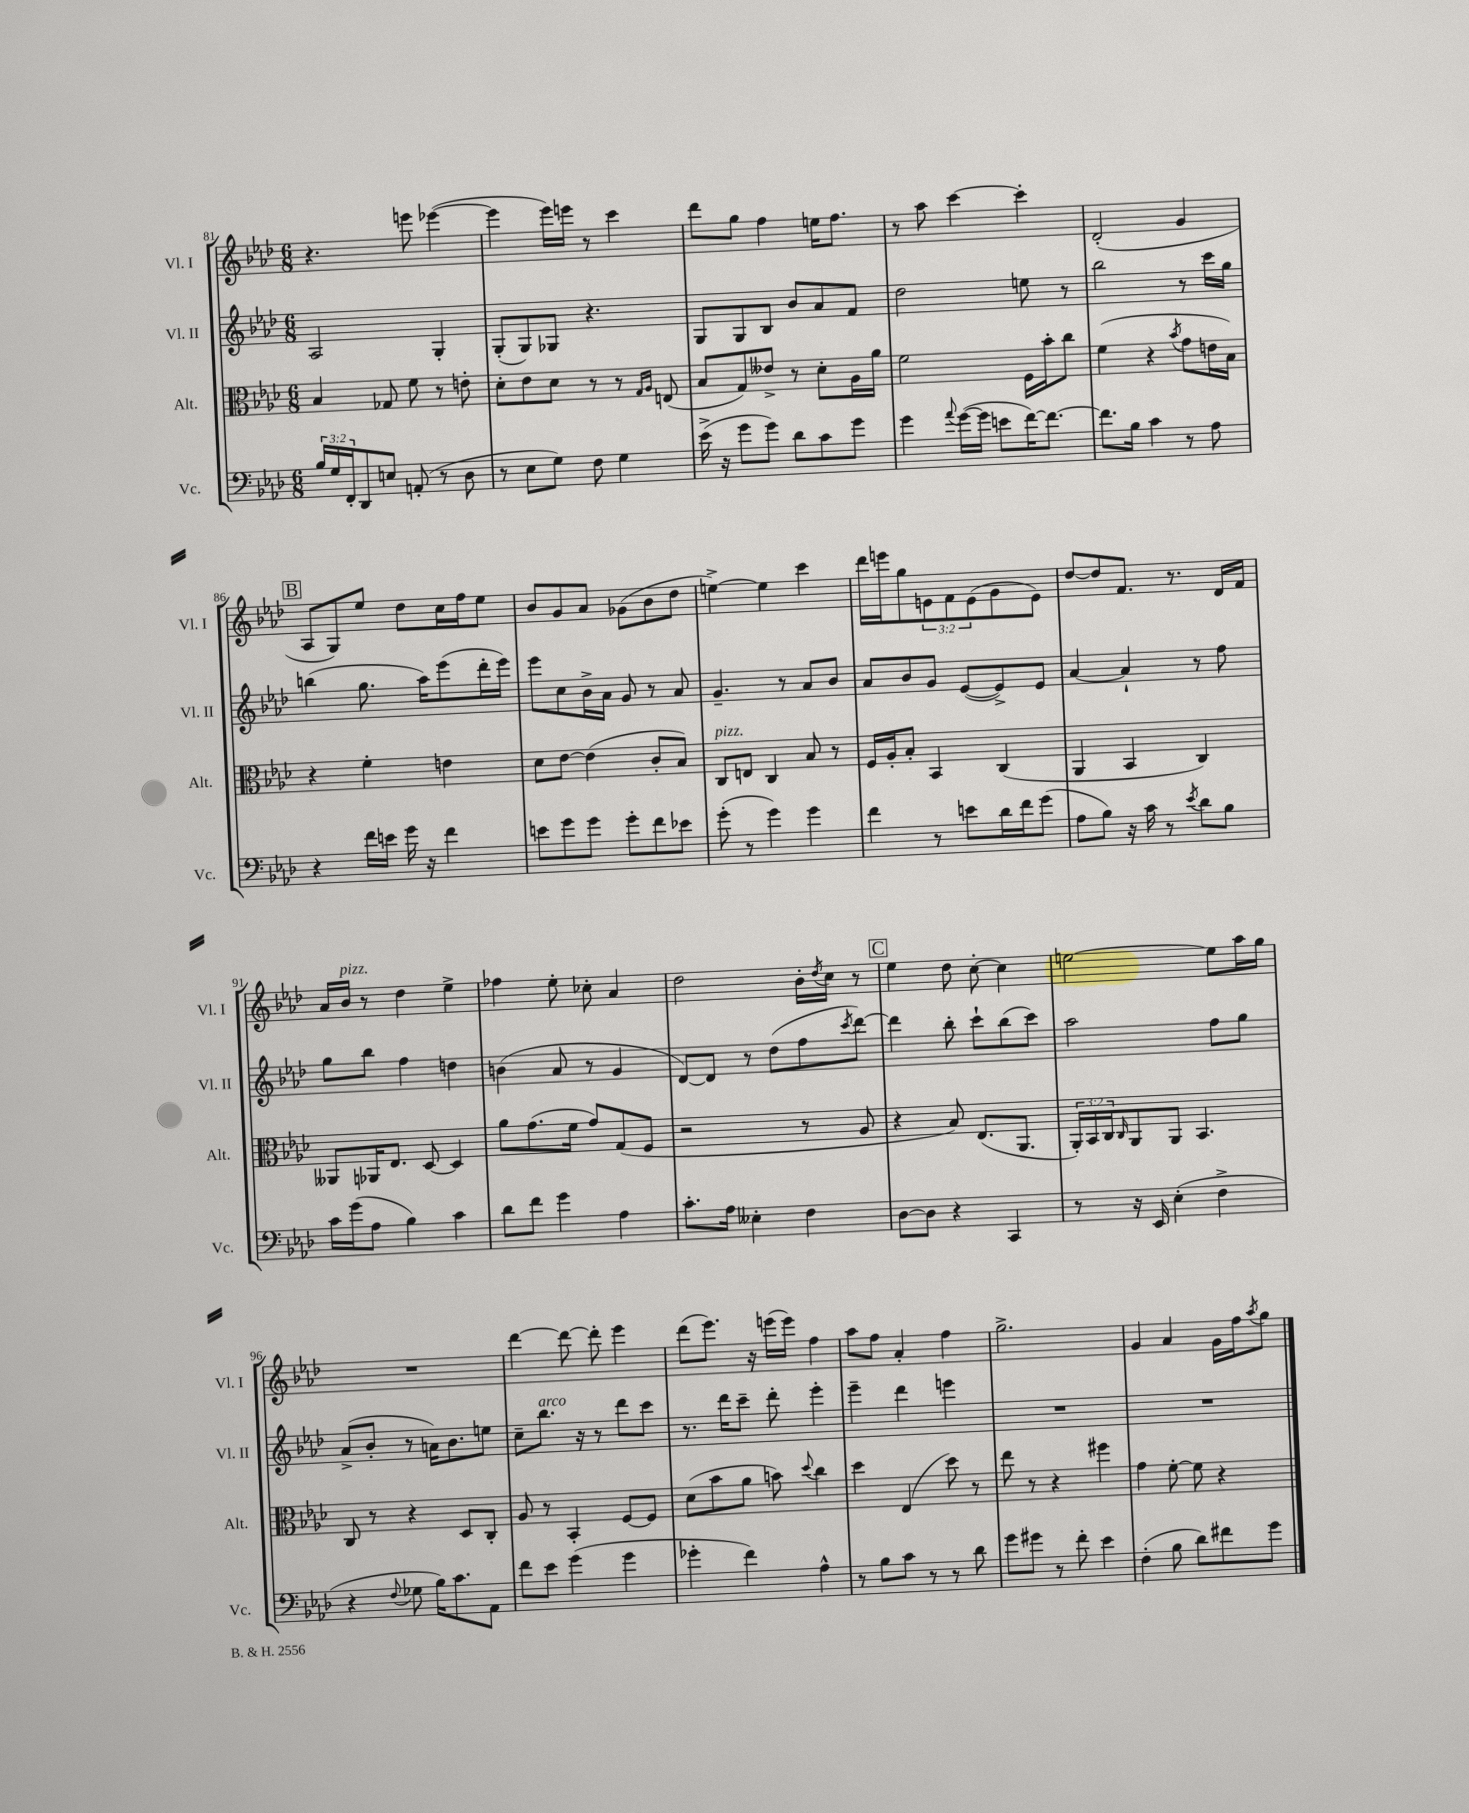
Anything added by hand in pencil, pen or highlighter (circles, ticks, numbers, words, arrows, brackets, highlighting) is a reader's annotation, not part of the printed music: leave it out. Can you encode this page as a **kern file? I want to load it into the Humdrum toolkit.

**kern	**kern	**kern	**kern
*staff4	*staff3	*staff2	*staff1
*clefF4	*clefC3	*clefG2	*clefG2
*k[b-e-a-d-]	*k[b-e-a-d-]	*k[b-e-a-d-]	*k[b-e-a-d-]
*M6/8	*M6/8	*M6/8	*M6/8
24B-/LL	4B-/	2A-/	4.r
24G/	.	.	.
24FF'/J	.	.	.
8DD-/	.	.	.
8E/J	8G-/	.	.
(8AA'/	8f\	.	8eee\
8r	8r	4G'/	([4eee-\
8D-\	8e'\	.	.
=	=	=	=
8r	8d-'\L	(8G'/L	4eee-\]
8E-\L	8e-\	8G/)	.
8G\J)	8d-\J	8G-/J	16eee-\LL)
.	.	.	16eee\JJ
8F\	8r	4.r	8r
4G\	8r	.	4ccc\
.	16qqG/LL	.	.
.	16qqA-/JJ	.	.
.	(8E/	.	.
=	=	=	=
(16e-^\	8B-/L	8G/L	8ddd-\L
16r	.	.	.
8g\L	8G/)	8G/	8gg\J
8g\J)	8e--^/J	8B-/J	4ff\
8d-\L	8r	8b-/L	.
8c\	8d-'\L	8a-/	16ee\LK
.	.	.	8.ff\J
8g\J	16A-\L	8f/J	.
.	16a-\JJ	.	.
=	=	=	=
4g\	2f\	2dd-\	8r
.	.	.	8aa-\
8qqa-/	.	.	.
([16g\LL	.	.	[4ccc\
16g\]JJ	.	.	.
8e\L	.	.	.
[16f\K)	16F\LL	8ee\	4ccc'\]
8.f\_J	16b-'\J	.	.
.	8cc\J	8r	.
=	=	=	=
8.f\]L	(4f\	2bb-\	(2d-'/
16B-\Jk	.	.	.
4c\	4r	.	.
.	8qb-/	.	.
8r	8g\L	8r	4g/
8A-\	16e\L	16ccc\LL	.
.	16B-\JJ)	16gg\JJ	.
=	=	=	=
4r	4r	(4bb\	8A-/L
.	.	.	8G/)
16f\LL	4f'\	8.gg\	8ee-/J
16e\JJ	.	.	.
16g\	.	.	8dd-\L
16r	.	16aa-\LK)	.
4f\	4e\	(8eee-\	16cc\L
.	.	.	16ff\J
.	.	16ddd-'\L	8ee-\J
.	.	16eee-\JJ)	.
=	=	=	=
8e\L	8d-\L	8eee-\L	8b-/L
8g\	[8e-\J	8cc\	8g/
8g\J	(4e-\]	16b-^\L	8a-/J
.	.	16a-\JJ	.
8g'\L	.	8g/	(8g-\L
8f\	8c'/L	8r	8b-\
8e-\J	8B-/J)	8a-/	8dd-\J
=	=	=	=
(8g'\	8C/L	4.g~/	[4ee^\)
8r	8E/J	.	.
4g\)	4C/	.	4ee\]
.	.	8r	.
4g\	8B-/	8a-/L	4ccc\
.	8r	8b-/J	.
=	=	=	=
4f\	16F/LL	8a-/L	16ddd-\LL
.	16A-'/J	.	16eee\J
.	8B-'/J	8b-/	8gg\
8r	4BB-/	8g/J	12e\
.	.	.	12f\
8e\L	.	([8e-/L	.
.	.	.	(12e\
16d-\L	(4C/	8e-^/])	8g\
16f\J	.	.	.
(8g\J	.	8e-/J	8e\J)
=	=	=	=
8A-\L	4AA-/	[4a-/	[8dd-/L
8B-\J)	.	.	8dd-/]
16r	4BB-/	4a-`/]	8.f/J
16c\	.	.	.
8r	.	.	.
.	.	.	8.r
8qe-/	.	.	.
8d-\L	4C/)	8r	.
8B-\J	.	8ff\	16d-/LL
.	.	.	16f/JJ
=	=	=	=
16c\LL	8AA--/L	8gg\L	16a-/LL
(16g\J	.	.	16b-/JJ
8A-\J	16AA-/K	8bb-\J	8r
.	8.E-/J	.	.
4B-\)	.	4ff\	4dd-\
.	[8D-/	.	.
4c\	4D-/]	4dd\	4ee-^\
=	=	=	=
8d-\L	8a-\L	(4b\	4ff-\
8f\J	(8.g\	.	.
4g\	.	8a-/	8ee-'\
.	16f\Jk	.	.
.	8g/L)	8r	8cc-'\
4A-\	(8G/	4g/	4a-/
.	8F/J	.	.
=	=	=	=
8.c'\L	2r	[8d-/L)	2dd-\
.	.	8d-/]J	.
16A-\Jk	.	.	.
4E--'\	.	8r	.
.	.	(8dd-\L	.
4F\	8r	8ff\	16b-'\LL
.	.	.	8qdd-/
.	.	.	16cc\JJ
.	.	8qccc/	.
.	8A-/	[8ddd-\J)	8r
=	=	=	=
[8D-\L	4r	4ddd-\]	4ee-\
8D-\]J	.	.	.
4r	8B-/)	8bb-'\	8dd-\
.	(8.E-/L	8ccc`\L	[8cc'\
4CC/	.	(8bb-\	4cc\]
.	8.AA-/J	.	.
.	.	8ccc\J)	.
=	=	=	=
8r	24AA-'/LL)	2aa-\	[2ee\
.	24BB-/	.	.
.	24C/J	.	.
.	16qqC/	.	.
16r	8AA-/	.	.
16EE-/	.	.	.
(4E-'\	8AA-/J	.	.
.	4.BB-/	.	.
4F^\	.	8ff\L	8ee\]L
.	.	8gg\J	16aa-\L
.	.	.	16gg\JJ
=	=	=	=
4r	8C/	(8a-^/L	2.r
.	8r	8b-'/J	.
8qqF/	.	.	.
8G-\	4r	8r	.
16B-\LK)	.	16a\LK)	.
8.c\	.	8.b-\	.
.	8D-/L	.	.
8AA-\J	8C'/J	8ee\J	.
=	=	=	=
8f\L	8A-/	8cc~\L	[4ddd-\
8e-\J	8r	8.bb-\J	.
(4g\	4BB-'/	.	8ddd-\_
.	.	16r	.
.	.	8r	8ddd-'\]
4g\	[8F/L	8ddd-\L	4eee-\
.	8F/]J	8ccc\J	.
=	=	=	=
4g-'\	(8d-\L	8.r	(8ddd-\L
.	8b-\	.	8.eee-\J)
.	.	16ddd-\LK	.
4f\)	8a-\J	8ccc~\J	.
.	.	.	16r
.	8b\)	8ddd-'\	(16eee\LL
.	.	.	16eee\JJ)
.	8qqdd-/	.	.
4A-^^\	4cc\	4eee-'\	4ff\
=	=	=	=
8r	4dd-\	4eee-~\	8aa-\L
8B-\L	.	.	8ff\J
8c\J	(4E-/	4ddd-\	4a-'/
8r	.	.	.
8r	8dd-\)	4eee\	4ff\
8d-\	8r	.	.
=	=	=	=
8g\L	8ee-\	2.r	2.gg^\
8g#\J	8r	.	.
8r	4r	.	.
8f'\	.	.	.
4e-\	4ff#\	.	.
=	=	=	=
(4F'\	4g\	2.r	4g/
8B-\	[8f'\	.	4a-/
8d-\L)	8f\]	.	.
8f#\	4r	.	16g\LL
.	.	.	16ff\J
.	.	.	8qaa-/
8g\J	.	.	8gg\J
==	==	==	==
*-	*-	*-	*-
